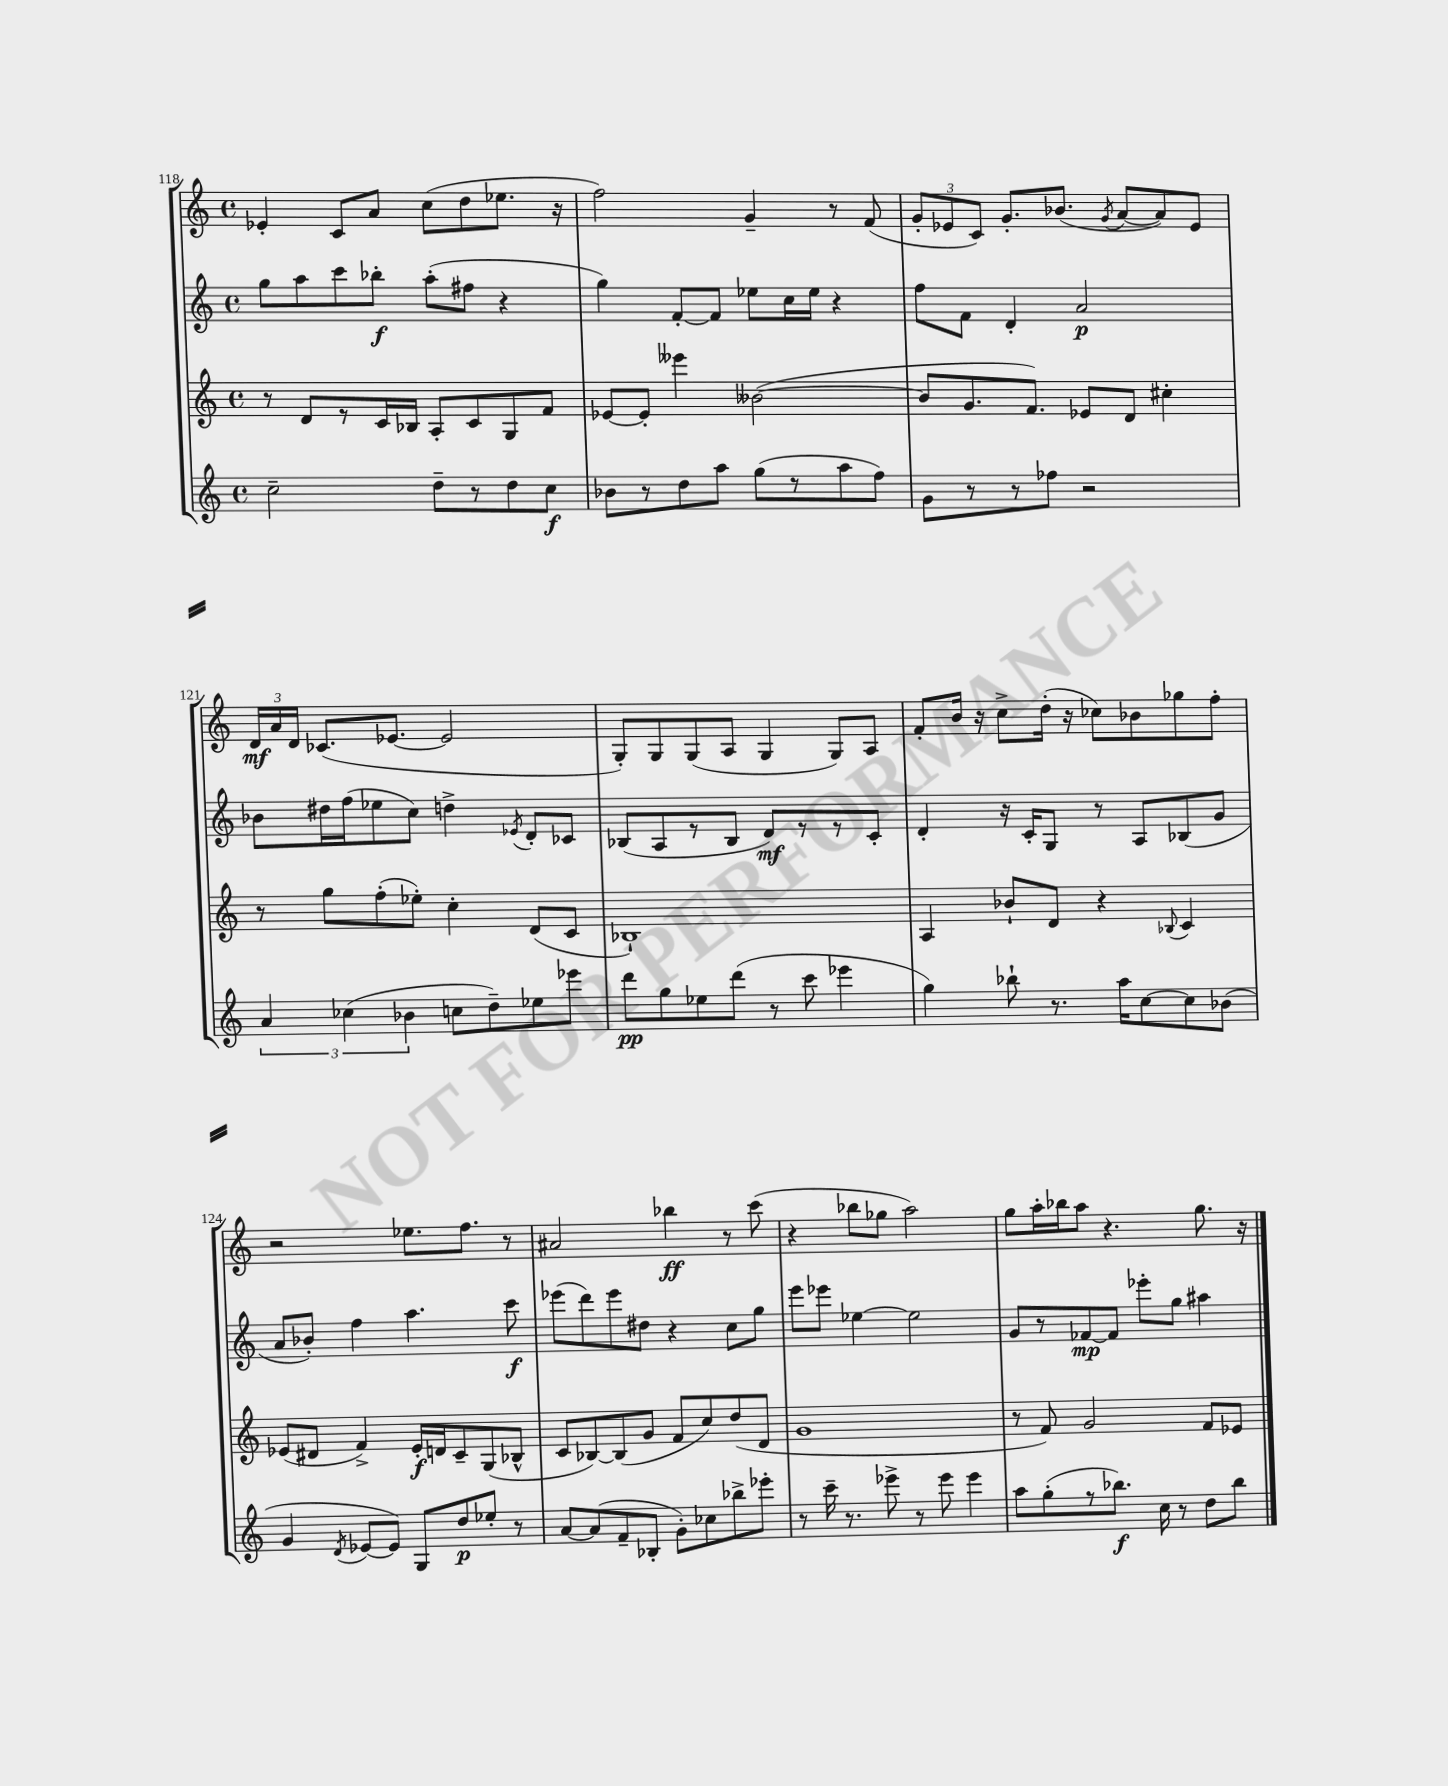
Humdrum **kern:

**kern	**kern	**kern	**kern
*staff4	*staff3	*staff2	*staff1
*clefG2	*clefG2	*clefG2	*clefG2
*k[]	*k[]	*k[]	*k[]
*M4/4	*M4/4	*M4/4	*M4/4
*met(c)	*met(c)	*met(c)	*met(c)
2cc~\	8r	8gg\L	4e-'/
.	8d/L	8aa\	.
.	8r	8ccc\	8c/L
.	16c/L	8bb-'\J	8a/J
.	16B-/JJ	.	.
8dd~\L	8A'/L	(8aa'\L	(8cc\L
8r	8c/	8ff#\J	8dd\
8dd\	8G/	4r	8.ee-\J
8cc\J	8f/J	.	.
.	.	.	16r
=	=	=	=
8b-\L	[8e-/L	4gg\)	2ff\)
8r	8e-'/]J	.	.
8dd\	4eee--\	[8f'/L	.
8aa\J	.	8f/]J	.
(8gg\L	([2b--\	8ee-\L	4g~/
8r	.	16cc\L	.
.	.	16ee-\JJ	.
8aa\	.	4r	8r
8ff\J)	.	.	(8f/
=	=	=	=
8g\L	8b--/]L	8ff\L	12g'/L
.	.	.	12e-/
8r	8.g/	8f\J	.
.	.	.	12c/J)
8r	.	4d'/	8.g'/L
.	8.f/J)	.	.
8ff-\J	.	.	.
.	.	.	(8.b-/J
2r	8e-/L	2a/	.
.	.	.	8qg/
.	8d/J	.	[8a/L
.	4cc#'\	.	8a/])
.	.	.	8e-/J
=	=	=	=
6a/	8r	8b-\L	24d/LL
.	.	.	24a/
.	.	.	24d/JJ
.	8gg\L	16dd#\L	(8.c-/L
(6cc-\	.	.	.
.	.	(16ff\J	.
.	(8ff'\	8ee-\	.
.	.	.	[8.e-/J
6b-\	.	.	.
.	8ee-'\J)	8cc\J)	.
8cc\L	4cc'\	4dd^\	2e-/]
8dd~\)	.	.	.
.	.	8qe-/	.
8ee-\	(8d/L	8d'/L	.
8eee-\J	8c/J	8c-/J	.
=	=	=	=
8ddd\L	1B-`)	(8B-/L	8G'/L)
8gg\	.	8A/	8G/
8ee-\	.	8r	(8G/
(8ddd\J	.	8B-/J	8A/J
8r	.	8d/L)	4G/
8ccc\	.	8r	.
4eee-\	.	8r	8G/L)
.	.	8c'/J	8A/J
=	=	=	=
4gg\)	4A/	4d'/	8f'/L
.	.	.	16b/Jk
.	.	.	16r
8bb-`\	8b-`/L	16r	8cc^\L
.	.	16c'/LK	.
8.r	8d/J	8G/J	(16dd'\Jk
.	.	.	16r
.	4r	8r	8cc-\L)
16aa\LK	.	.	.
[8cc\	.	8A/L	8b-\
.	8qqB-/	.	.
8cc\]	4c/	(8B-/	8gg-\
(8b-\J	.	8g/J	8ff'\J
=	=	=	=
4g/	(8e-/L	8a/L	2r
.	8d#/J	8b-'/J)	.
8qd/	.	.	.
[8e-/L	4f^/)	4ff\	.
8e-/]J)	.	.	.
8G/L	16e-'/LL	4.aa\	8.ee-\L
.	16d/J	.	.
8dd/	8c~/	.	.
.	.	.	8.ff\J
8ee-'/J	(8G/	.	.
8r	8B-^^/J	8ccc\	8r
=	=	=	=
[8a/L	8c/L	(8eee-\L	2a#/
(8a/]	[8B-/)	8ddd\)	.
8f~/	(8B-/]	8eee-\	.
8B-'/J	8g/J	8dd#\J	.
8g'\L)	8f/L	4r	4bb-\
8cc-\	8cc/)	.	.
8bb-^\	(8dd/	8cc\L	8r
8eee-'\J	8d/J	8gg\J	(8ccc\
=	=	=	=
8r	1g	8eee\L	4r
16ccc~\	.	8eee-\J	.
8.r	.	.	.
.	.	[4ee-\	8bb-\L
8eee-^\	.	.	8gg-\J
8r	.	2ee-\]	2aa\)
8eee-\	.	.	.
4eee-\	.	.	.
=	=	=	=
8aa\L	8r	8g/L	8gg\L
(8gg'\	8f/)	8r	16aa'\L
.	.	.	16bb-\J
8r	2g/	[8f-/	8aa\J
8.bb-\J)	.	8f-/]J	4.r
.	.	8eee-'\L	.
16cc\	.	.	.
8r	.	8gg\J	.
8dd\L	8f/L	4aa#\	8.gg\
8bb-\J	8e-/J	.	.
.	.	.	16r
==	==	==	==
*-	*-	*-	*-
